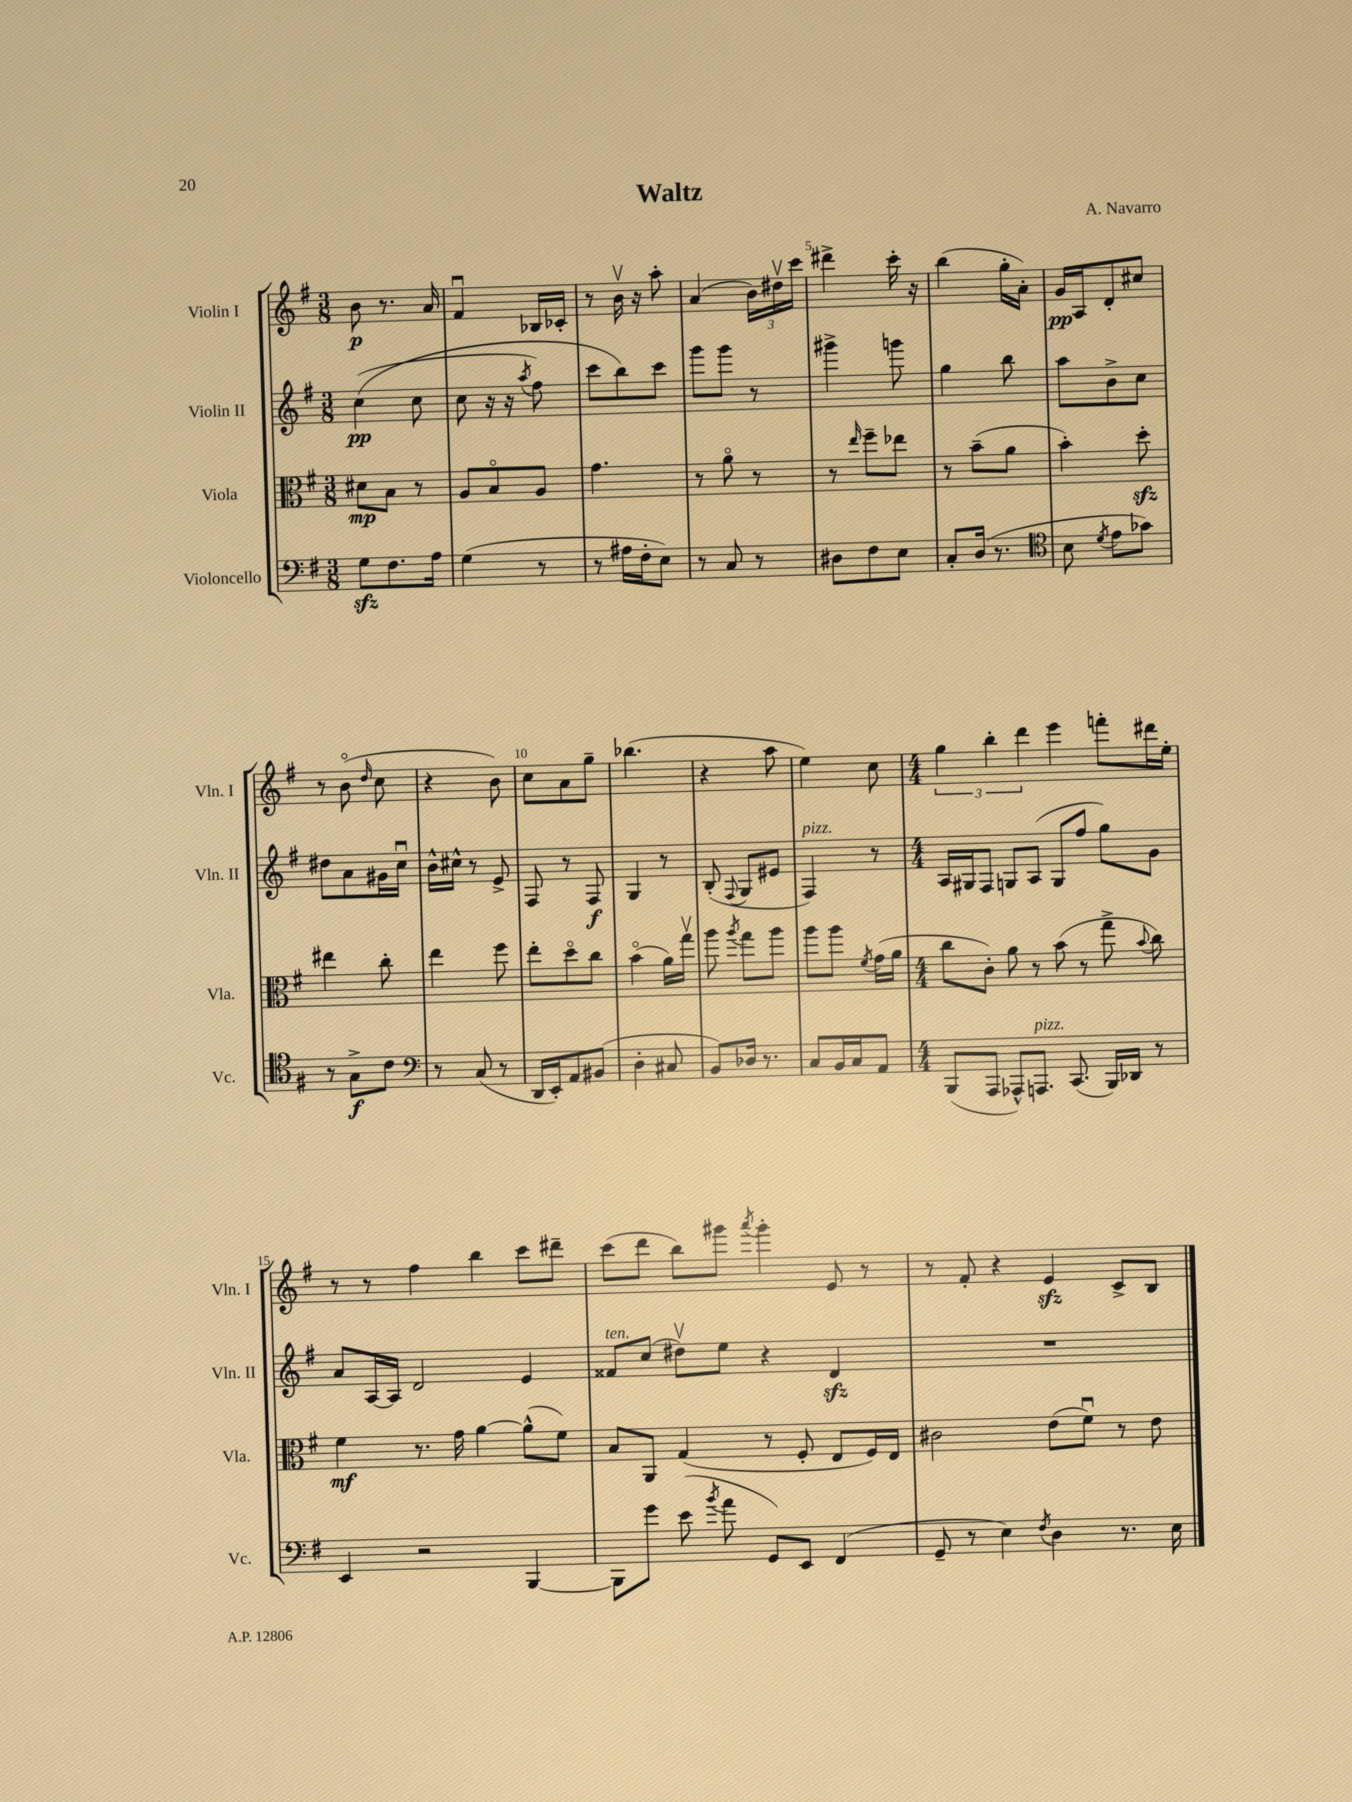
\header { title = "Waltz" composer = "A. Navarro" }
<<
\new StaffGroup <<
\new Staff = "s0" \with { instrumentName = "Violin I" shortInstrumentName = "Vln. I" } {
    \clef treble \key g \major \numericTimeSignature \time 3/8
    \autoBeamOff b'8\p r8. a'16 |
    fis'4\downbow bes16[ ces'16]-. |
    r8 b'16\upbow r16 a''8-. |
    a'4( \tuplet 3/2 { b'16[) dis''16\upbow c'''16] } |
    dis'''4-> c'''16-. r16 |
    b''4( g''16[-. a'16]-.) |
    g'16[\pp a16 d'8-. cis''8] |
    r8 b'8\flageolet( \grace { d''16 } c''8 |
    r4 b'8) |
    c''8[ a'8 g''8]-- |
    bes''4.( |
    r4 a''8 |
    e''4) c''8 |
    \numericTimeSignature \time 4/4 \tuplet 3/2 { g''4 b''4-. d'''4 } e'''4 f'''8[-. dis'''16 e''16]-. |
    r8 r8 fis''4 b''4 c'''8[ dis'''8]-- |
    c'''8[( d'''8] b''8[) gis'''8] \acciaccatura { a'''8 } gis'''4-. e'8 r8 |
    r8 fis'8-. r4 e'4\sfz c'8[-> b8] \bar "|." |
}
\new Staff = "s1" \with { instrumentName = "Violin II" shortInstrumentName = "Vln. II" } {
    \clef treble \key g \major \numericTimeSignature \time 3/8
    \autoBeamOff c''4\pp(\( c''8 |
    c''8 r16 r16 \acciaccatura { a''8 } fis''8) |
    c'''8[ b''8\) c'''8] |
    g'''8[ g'''8] r8 |
    gis'''4-> g'''8 |
    g''4 b''8 |
    a''8[ b'8-> c''8] |
    dis''8[ a'8 gis'16 c''16]\downbow |
    b'16[-^ cis''16]-^ r8 e'8-> |
    fis8 r8 fis8\f |
    g4 r8 |
    b8-.( \appoggiatura { fis8 } g8[ eis'8] |
    fis4^\markup { \italic "pizz." }) r8 |
    \numericTimeSignature \time 4/4 a16[ gis16 fis8] g8[ a8]( g8[ fis''8] g''8[) g'8] |
    a'8[ a16~ a16] d'2 e'4 |
    fisis'8[^\markup { \italic "ten." } c''8]( dis''8[\upbow) e''8] r4 d'4\sfz |
    R1 \bar "|." |
}
\new Staff = "s2" \with { instrumentName = "Viola" shortInstrumentName = "Vla." } {
    \clef alto \key g \major \numericTimeSignature \time 3/8
    \autoBeamOff dis'8[\mp b8] r8 |
    a8[ b8\flageolet a8] |
    g'4. |
    r8 a'8\flageolet r8 |
    r8 \grace { e''16 } fis''8[-- ees''8] |
    r8 b'8[--( a'8] |
    b'4-.) d''8-.\sfz |
    eis''4 c''8-. |
    e''4 fis''8 |
    e''8[-. d''8\flageolet c''8] |
    b'4\flageolet( a'16[) g''16]\upbow |
    a''8 \acciaccatura { a''8 } g''8[ a''8] |
    a''8[ a''8] \acciaccatura { fis'8 } g'16[( a'16] |
    \numericTimeSignature \time 4/4 c''8[ c'8]-.) a'8 r8 b'8( r8 g''8-> \appoggiatura { b'8 } c''8) |
    fis'4\mf r8. g'16 a'4~ a'8[-^( fis'8]) |
    b8[ a,8] g4( r8 fis8-. e8[ fis16) e16] |
    cis'2 e'8[( fis'8]\downbow) r8 e'8 \bar "|." |
}
\new Staff = "s3" \with { instrumentName = "Violoncello" shortInstrumentName = "Vc." } {
    \clef bass \key g \major \numericTimeSignature \time 3/8
    \autoBeamOff g8[\sfz fis8. a16] |
    g4( r8 |
    r8 ais16[ fis16-. e8]) |
    r8 c8 r8 |
    dis8[ fis8 e8] |
    c8[-. d16]( r8. |
    \clef tenor b8 \acciaccatura { d'8 } e'8[ ges'8]) |
    r8 g8[->\f c'8] |
    \clef bass r8 c8( r8 |
    d,16[ e,16-.) a,8 bis,8]( |
    d4-. cis8 |
    b,8[) des16] r8. |
    c8[ b,16 c16 a,8] |
    \numericTimeSignature \time 4/4 b,,8[( a,,8] aes,,8[-^) a,,8.]^\markup { \italic "pizz." } c,8.( b,,16[) des,16] r8 |
    e,4 r2 b,,4~ |
    b,,8[ g'8] e'8( \acciaccatura { b'8 } a'8 g,8[) e,8] fis,4( |
    g,8-- r8 e4) \acciaccatura { fis8 } d4 r8. e16 \bar "|." |
}
>>
>>
\layout { \context { \Score \override BarNumber.break-visibility = ##(#f #t #t) barNumberVisibility = #(every-nth-bar-number-visible 5) } }
